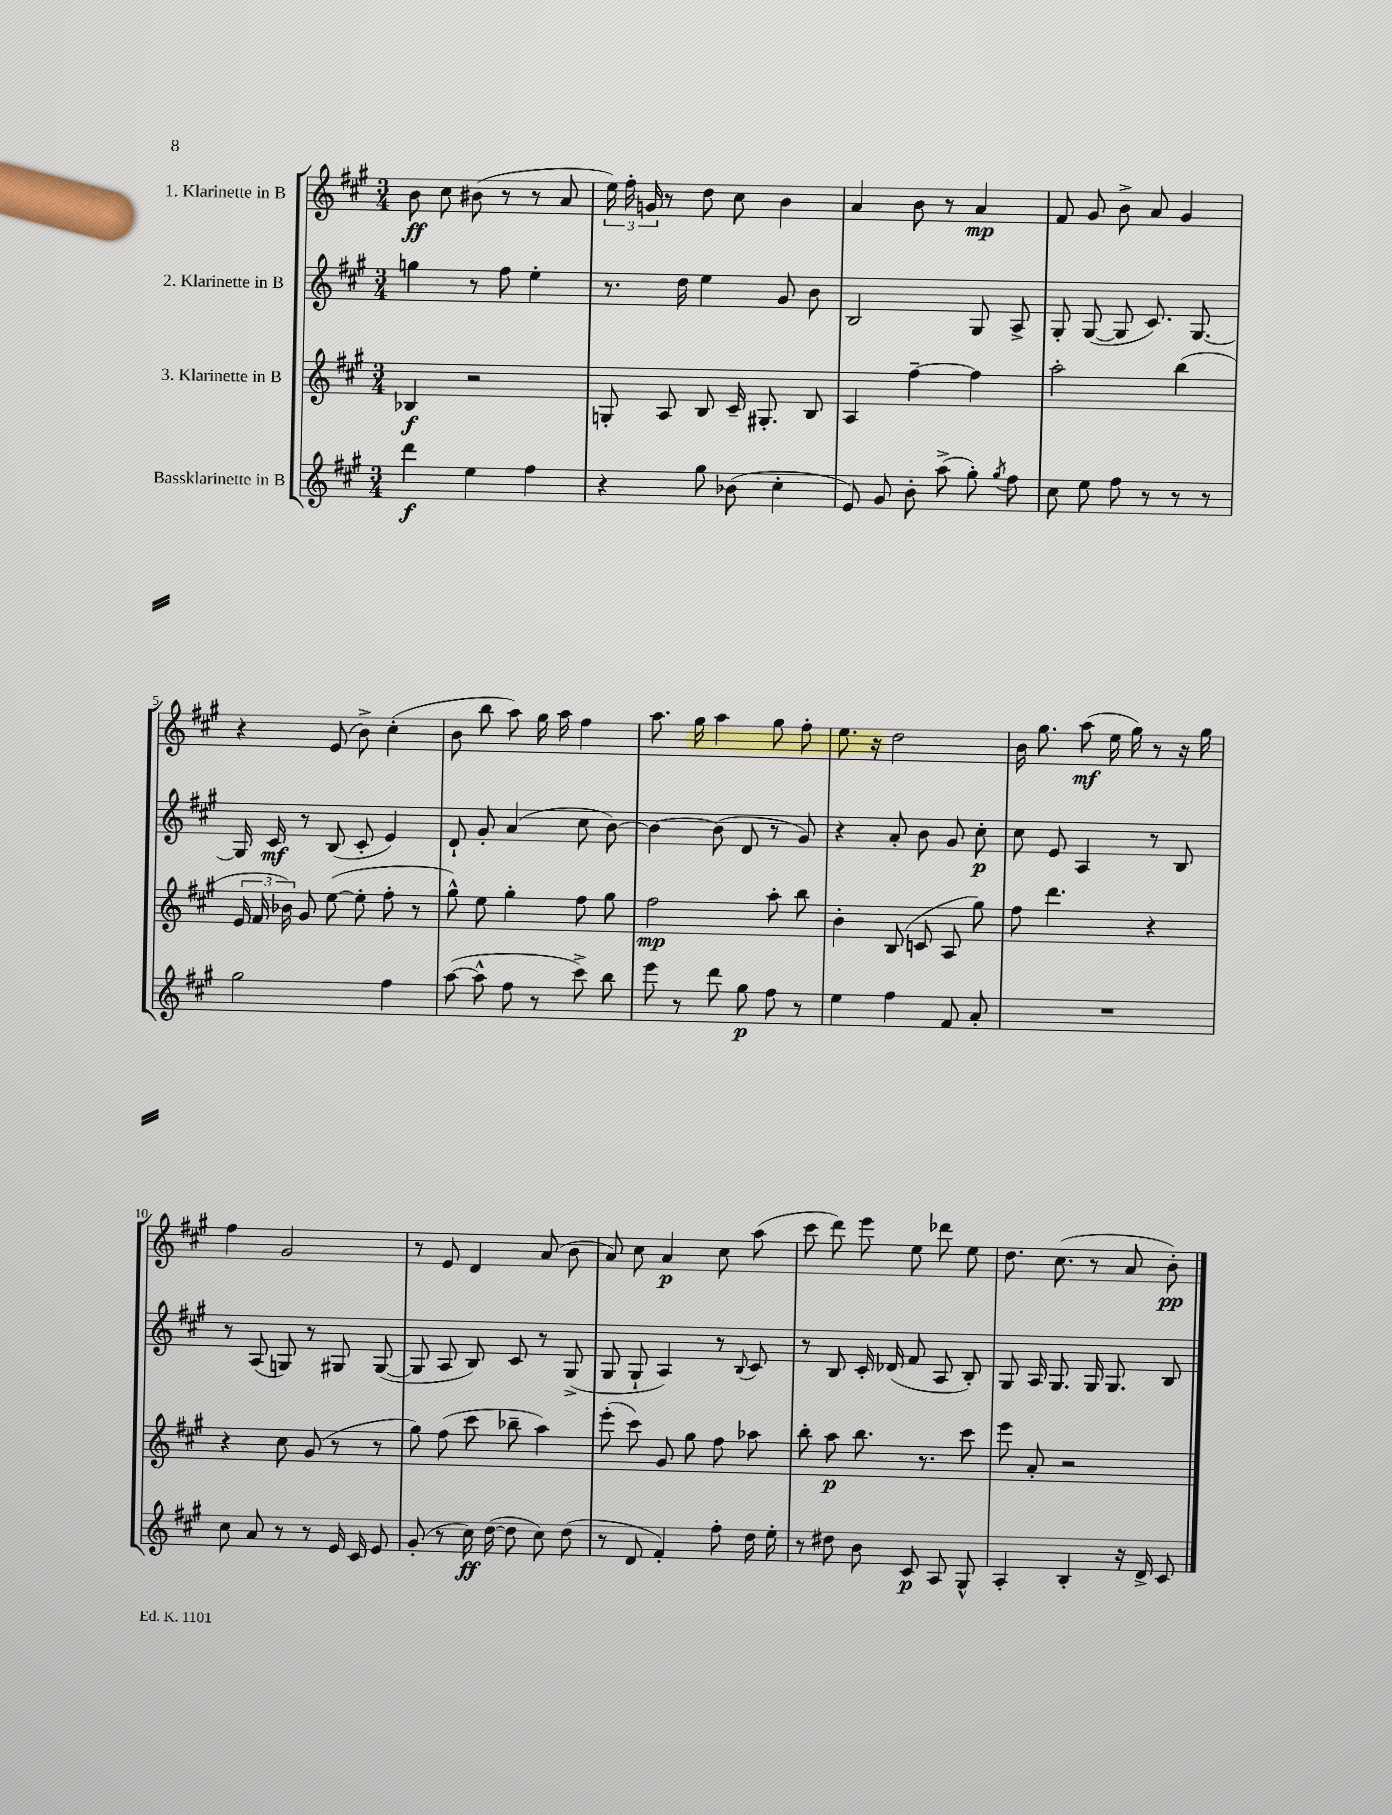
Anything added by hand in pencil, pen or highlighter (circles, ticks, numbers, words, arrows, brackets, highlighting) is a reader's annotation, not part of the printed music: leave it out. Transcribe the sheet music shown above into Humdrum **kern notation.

**kern	**kern	**kern	**kern
*staff4	*staff3	*staff2	*staff1
*clefG2	*clefG2	*clefG2	*clefG2
*k[f#c#g#]	*k[f#c#g#]	*k[f#c#g#]	*k[f#c#g#]
*M3/4	*M3/4	*M3/4	*M3/4
4ddd\	4B-/	4gg\	8b\
.	.	.	8cc#\
4ee\	2r	8r	(8b#\
.	.	8ff#\	8r
4ff#\	.	4ee'\	8r
.	.	.	8a/
=	=	=	=
4r	8G'/	8.r	24ee\)
.	.	.	24ff#'\
.	.	.	24g/
.	8A/	.	8r
.	.	16dd\	.
8gg#\	8B/	4ee\	8dd\
(8b-\	16c#~/	.	8cc#\
.	8.G#'/	.	.
4cc#'\	.	8g#/	4b\
.	8B/	8b\	.
=	=	=	=
8e/)	4A/	2B/	4a/
8g#/	.	.	.
8b'\	[4ff#~\	.	8b\
(8aa^\	.	.	8r
8gg#'\)	4ff#\]	8G#/	4a/
8qgg#/	.	.	.
8ff#\	.	8A^/	.
=	=	=	=
8cc#\	2aa'\	8G#'/	8f#/
8ee\	.	([8G#/	8g#/
8ff#\	.	8G#/]	8b^\
8r	.	8.c#/)	8a/
8r	(4bb\	.	4g#/
.	.	[8.G#/	.
8r	.	.	.
=	=	=	=
2gg#\	24e/	16G#/]	4r
.	24f#/	.	.
.	.	16c#/	.
.	24b-\)	.	.
.	8g#/	8r	.
.	([8ee\	(8B/	(8e/
.	8ee'\]	8c#'/	8b^\)
4ff#\	8ff#'\	4e/)	(4cc#'\
.	8r	.	.
=	=	=	=
([8aa\	8gg#^^\)	8d`/	8b\
8aa^^\]	8ee\	8g#'/	8bb\
8ff#\	4gg#'\	(4a/	8aa\)
8r	.	.	16gg#\
.	.	.	16aa\
8ccc#^\)	8ff#\	8cc#\	4ff#\
8bb\	8gg#\	[8b\)	.
=	=	=	=
8eee\	2ff#\	4b\_	8.aa\
8r	.	.	.
.	.	.	16gg#\
8ddd\	.	(8b\]	4aa\
8gg#\	.	8d/	.
8ff#\	8aa'\	8r	8gg#\
8r	8bb\	8g#/)	8ff#'\
=	=	=	=
4ee\	4b'\	4r	8.ee\
.	.	.	16r
4ff#\	(8B/	8a'/	2dd\
.	8c/	8b\	.
8f#/	8A/	8g#/	.
8a'/	8gg#\)	8cc#'\	.
=	=	=	=
2.r	8ff#\	8cc#\	16b\
.	.	.	8.gg#\
.	4.ddd\	8e/	.
.	.	4A/	(8aa\
.	.	.	16ee\
.	.	.	16gg#\)
.	4r	8r	8r
.	.	8B/	16r
.	.	.	16gg#\
=	=	=	=
8cc#\	4r	8r	4ff#\
8a/	.	(8A/	.
8r	8cc#\	8G/)	2g#/
8r	(8g#/	8r	.
16e/	8r	8G#/	.
16c#/	.	.	.
8e/	8r	([8G#/	.
=	=	=	=
(8g#'/	8gg#\)	8G#/]	8r
8r	(8ff#\	8A/	8e/
16cc#\)	8ccc#\	8B/)	4d/
([16dd\	.	.	.
8dd\]	8bb-~\	8c#/	.
8cc#\)	4aa\)	8r	(8a/
(8dd\	.	(8G#^/	8b\
=	=	=	=
8r	(8eee'\	8G#/	8a/)
8d/	8ccc#\)	8G#`/	8cc#\
4f#'/)	8g#/	4A/)	4a/
.	8gg#\	.	.
8ff#'\	8ff#\	8r	8cc#\
.	.	8qqB/	.
16dd\	8aa-\	8c#/	(8aa\
16ee'\	.	.	.
=	=	=	=
8r	8bb'\	8r	8ccc#\
8dd#\	8aa\	8B/	8ddd\)
8b\	8.bb\	16c#'/	8eee\
.	.	(16d-/	.
8c#/	.	8f#/	8ee\
.	8.r	.	.
8A/	.	8A/	8ddd-\
8G#^^/	8ccc#\	8B'/)	8ee\
=	=	=	=
4A'/	8eee\	8G#/	8.dd\
.	8a'/	16A/	.
.	.	8.G#/	(8.cc#\
4B'/	2r	.	.
.	.	16G#/	8r
.	.	8.G#/	.
16r	.	.	8a/
16d^/	.	.	.
8c#/	.	8B/	8b'\)
==	==	==	==
*-	*-	*-	*-
